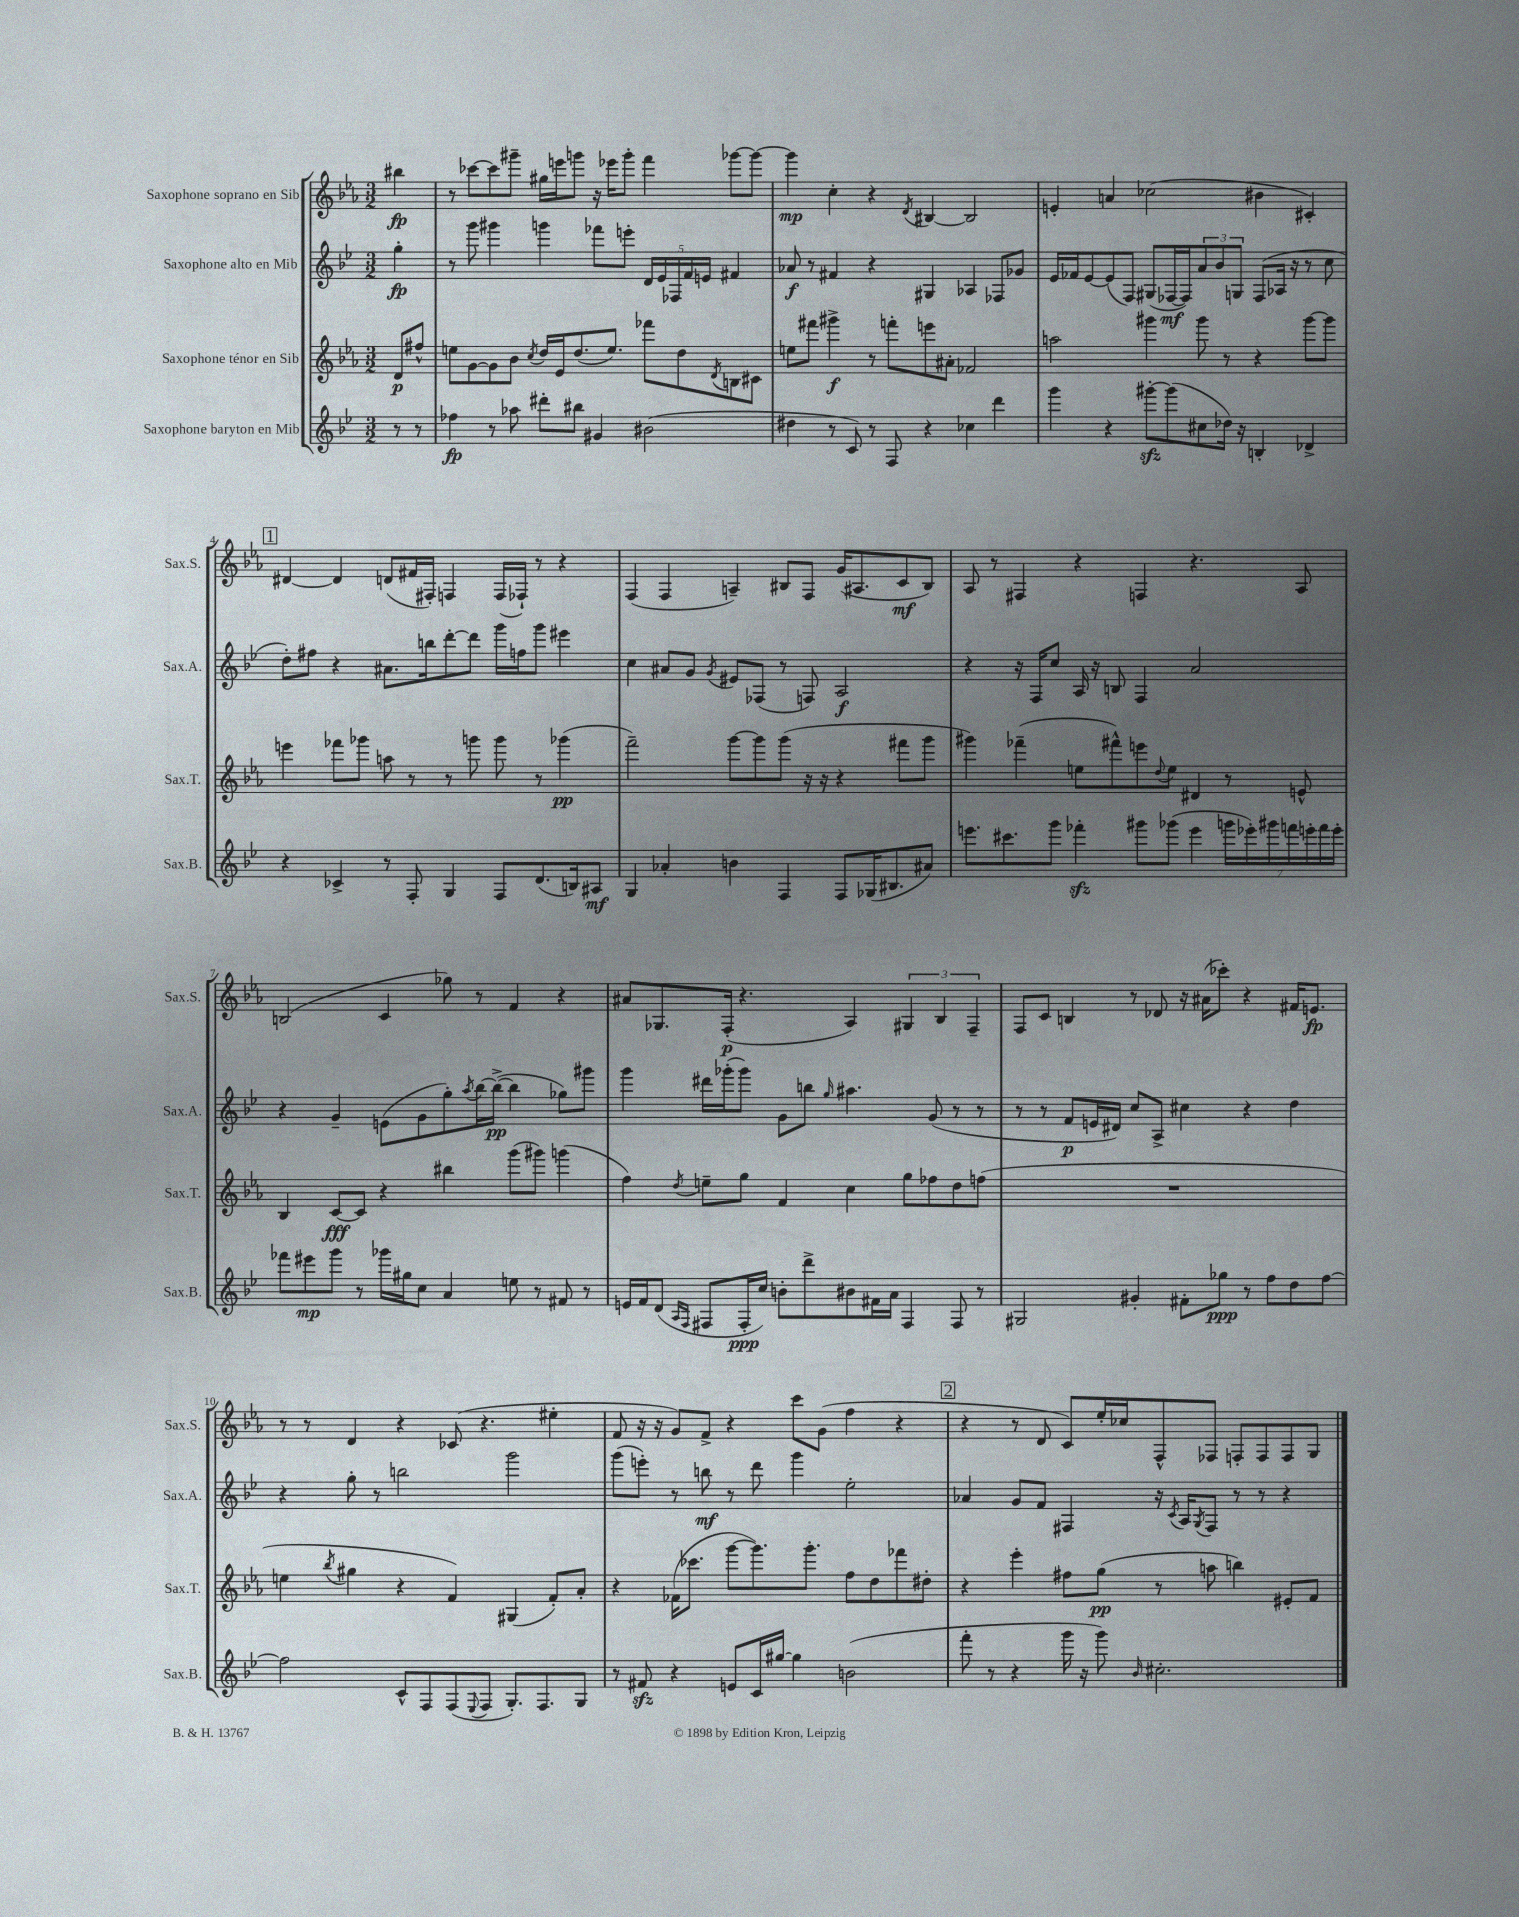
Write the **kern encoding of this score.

**kern	**dynam	**kern	**dynam	**kern	**dynam	**kern	**dynam
*part4	*part4	*part3	*part3	*part2	*part2	*part1	*part1
*staff4	*staff4	*staff3	*staff3	*staff2	*staff2	*staff1	*staff1
*I"Saxophone baryton en Mib	*	*I"Saxophone ténor en Sib	*	*I"Saxophone alto en Mib	*	*I"Saxophone soprano en Sib	*
*I'Sax.B.	*	*I'Sax.T.	*	*I'Sax.A.	*	*I'Sax.S.	*
*clefG2	*	*clefG2	*	*clefG2	*	*clefG2	*
*k[b-e-]	*	*k[b-e-a-]	*	*k[b-e-]	*	*k[b-e-a-]	*
*M3/2	*	*M3/2	*	*M3/2	*	*M3/2	*
=	=	=	=	=	=	=	=
8r	.	8d/L	p	4gg'\	fp	4bb#X\	fp
8r	.	8ff#X^^/J	.	.	.	.	.
=1	=1	=1	=1	=1	=1	=1	=1
4ff-X\	fp	8een\L	.	8r	.	8r	.
.	.	[8g\	.	8ggg\	.	[8ccc-X\L	.
8r	.	8g\]	.	4ggg#X\	.	8ccc-\]	.
8aa-X\	.	8b-\J	.	.	.	8ggg#X~\J	.
.	.	8qcc/	.	.	.	.	.
8ddd#X'\L	.	16dd/LL	.	4gggn\	.	16gg#X\LL	.
.	.	16e-/J	.	.	.	16eeen\J	.
8bb#X\J	.	(8.dd/	.	.	.	8gggn\J	.
4g#X/	.	.	.	8fff-X\L	.	16r	.
.	.	8.ee/J)	.	.	.	16eee-X\KL	.
.	.	.	.	8eeen'\J	.	8ggg'\J	.
(2b#X\	.	8fff-X\L	.	20d/LL	.	4fff\	.
.	.	.	.	20e-/	.	.	.
.	.	.	.	20F-X/	.	.	.
.	.	8dd\	.	.	.	.	.
.	.	.	.	20f/	.	.	.
.	.	.	.	20en/JJ	.	.	.
.	.	8qd/	.	.	.	.	.
.	.	8Bn\	.	4f#X/	.	[8ggg-X\L	.
.	.	8c#X\J	.	.	.	8ggg-\J_	.
=2	=2	=2	=2	=2	=2	=2	=2
4dd#X\	.	8een\L	.	8a-X/	f	4ggg-\]	mp
.	.	8fff#X\J	.	8r	.	.	.
8r	.	4ggg#X^\	f	4f#X/	.	4cc'\	.
8c/)	.	.	.	.	.	.	.
8r	.	8r	.	4r	.	4r	.
8F/	.	8fffn'\L	.	.	.	.	.
.	.	.	.	.	.	8qd/	.
4r	.	8eeen\	.	4G#X/	.	[4B#X/	.
.	.	8a#X'\J	.	.	.	.	.
4cc-X\	.	2f-X/	.	4A-X/	.	2B#/]	.
4ddd\	.	.	.	8F-X/L	.	.	.
.	.	.	.	8g-X/J	.	.	.
=3	=3	=3	=3	=3	=3	=3	=3
4ggg\	.	2aan\	.	16e-/LL	.	4en'/	.
.	.	.	.	16f-X/J	.	.	.
.	.	.	.	[8e-/	.	.	.
4r	.	.	.	(8e-/]	.	4an/	.
.	.	.	.	8F/J)	.	.	.
[8ggg#Xzz'\L	.	4ggg#X\	.	(8G#X/L	.	(2cc-X\	.
(8ggg#\]	.	.	.	[16F-X/L	mf	.	.
.	.	.	.	16F-/J])	.	.	.
8cc#X\	.	8ggg#\	.	12a/	.	.	.
.	.	.	.	12b-/	.	.	.
16dd-X\Jk)	.	8r	.	.	.	.	.
.	.	.	.	12Gn/J	.	.	.
16r	.	.	.	.	.	.	.
4Bn'/	.	4r	.	(8F-/L	.	4b#X\	.
.	.	.	.	16A-X/Jk	.	.	.
.	.	.	.	16r	.	.	.
4d-X^/	.	[8ggg#\L	.	8r	.	4c#X'/)	.
.	.	8ggg#\J]	.	8cc\	.	.	.
!!LO:LB:g=z
!!LO:REH:place=s1:t=1
=4	=4	=4	=4	=4	=4	=4	=4
4r	.	4eeen\	.	8dd'\L)	.	[4d#X/	.
.	.	.	.	8ff#X\J	.	.	.
4c-X^/	.	8fff-X\L	.	4r	.	4d#/]	.
.	.	8ggg-X\J	.	.	.	.	.
8r	.	8aan\	.	8.a#X\L	.	(8dn/L	.
8F'/	.	8r	.	.	.	16f#X/L	.
.	.	.	.	16bbn\k	.	16F#X'/JJ)	.
4G/	.	8r	.	[8ddd'\	.	4Fn/	.
.	.	8gggn\	.	8ddd\J]	.	.	.
8F/L	.	8ggg\	.	16ggg\LL	.	(16F/LL	.
.	.	.	.	16ffn\J	.	16F-X`/JJ)	.
(8.d/	.	8r	.	8ggg\J	.	8r	.
.	.	(4ggg-X\	pp	4eee#X\	.	4r	.
16Bn/k)	.	.	.	.	.	.	.
8A#X/J	mf	.	.	.	.	.	.
=5	=5	=5	=5	=5	=5	=5	=5
4G/	.	2fff~\)	.	4cc\	.	(4F/	.
4a-X'/	.	.	.	8a#X/L	.	4F/	.
.	.	.	.	8g/J	.	.	.
.	.	.	.	8qg/	.	.	.
4bn\	.	[8ggg\L	.	8e#X/L	.	4An~/)	.
.	.	8ggg\]	.	(8F-X/J	.	.	.
4F/	.	(8ggg\J	.	8r	.	8B#X/L	.
.	.	16r	.	8Fn/)	.	8F/J	.
.	.	16r	.	.	.	.	.
8F/L	.	4r	.	2A/	f	(16g/KL	.
.	.	.	.	.	.	8.A#X/	.
(16G-X/K	.	.	.	.	.	.	.
8.B#X/	.	.	.	.	.	.	.
.	.	8fff#X\L	.	.	.	8c/	mf
8a#X/J)	.	8ggg\J	.	.	.	8B#/J)	.
=6	=6	=6	=6	=6	=6	=6	=6
8.eeen\L	.	4ggg#X\)	.	4r	.	8A-/	.
.	.	.	.	.	.	8r	.
8.ccc#X\	.	.	.	.	.	.	.
.	.	(4fff-X~\	.	16r	.	4F#X/	.
.	.	.	.	16F/KL	.	.	.
8ggg\J	.	.	.	8cc/J	.	.	.
4fff-Xzz'\	.	8een\L	.	16A/	.	4r	.
.	.	.	.	16r	.	.	.
.	.	8fff#X^^\)	.	8Bn/	.	.	.
8ggg#X\L	.	8eeen\	.	4F/	.	4Fn/	.
.	.	8qqdd/	.	.	.	.	.
(8ggg-X\J	.	8ee\J	.	.	.	.	.
4eee\	.	4d#X/	.	2a/	.	4.r	.
28gggn\LL	.	8r	.	.	.	.	.
28eee-X'\)	.	.	.	.	.	.	.
28ggg#X\	.	.	.	.	.	.	.
28fffn\	.	.	.	.	.	.	.
.	.	8en^^/	.	.	.	8A-/	.
28eeen'\	.	.	.	.	.	.	.
28fff\	.	.	.	.	.	.	.
28eee'\JJ	.	.	.	.	.	.	.
!!LO:LB:g=z
=7	=7	=7	=7	=7	=7	=7	=7
8fff-X\L	.	4B-/	.	4r	.	(2Bn/	.
8eee#X\	mp	.	.	.	.	.	.
8ggg\J	.	[8c/L	fff	4g~/	.	.	.
8r	.	8c/J]	.	.	.	.	.
16ggg-X\LL	.	4r	.	(8en\L	.	4c/	.
16gg#X\J	.	.	.	.	.	.	.
8cc\J	.	.	.	8g\	.	.	.
4a/	.	4bb#X\	.	8gg'\)	.	8gg-X\)	.
.	.	.	.	8qaa/	.	.	.
.	.	.	.	[16bb-\L	.	8r	.
.	.	.	.	(16bb-^\JJ_	pp	.	.
8een\	.	(8ggg\L	.	4bb-\]	.	4f/	.
8r	.	8ggg#X\J)	.	.	.	.	.
8f#X/	.	(4gggn\	.	8gg-X\L)	.	4r	.
8r	.	.	.	8ggg#X\J	.	.	.
=8	=8	=8	=8	=8	=8	=8	=8
16en/LL	.	4ff\)	.	4ggg\	.	8a#X/L	.
16f/J	.	.	.	.	.	.	.
(8d/J	.	.	.	.	.	8.G-X/	.
16qqA/LL	.	.	.	.	.	.	.
16qqF/JJ	.	8qdd/	.	.	.	.	.
8F#X/L	.	8een~\L	.	16ddd#X\LL	.	.	.
.	.	.	.	(16ggg-X'\J	.	(16F'/Jk	p
16F#'/L	ppp	8gg\J	.	8ggg-\J)	.	4.r	.
16cc/JJ)	.	.	.	.	.	.	.
8bn'\L	.	4f/	.	8g\L	.	.	.
8ddd^\	.	.	.	8bbn\J	.	.	.
.	.	.	.	16qqgg/	.	.	.
8b#X\	.	4cc\	.	4.aa#X\	.	4A-/)	.
16f#X\L	.	.	.	.	.	.	.
16a\JJ	.	.	.	.	.	.	.
4F#/	.	8gg\L	.	.	.	6G#X/	.
.	.	8ff-X\	.	(8g/	.	.	.
.	.	.	.	.	.	6B-/	.
8F#/	.	8dd\	.	8r	.	.	.
.	.	.	.	.	.	6F~/	.
8r	.	(8ffn\J	.	8r	.	.	.
=9	=9	=9	=9	=9	=9	=9	=9
2G#X/	.	1.r	.	8r	.	8F/L	.
.	.	.	.	8r	.	8c/J	.
.	.	.	.	8f/L	p	4Bn/	.
.	.	.	.	16en/L	.	.	.
.	.	.	.	16d#X/JJ)	.	.	.
4g#X'/	.	.	.	8cc/L	.	8r	.
.	.	.	.	8A^/J	.	8d-X/	.
8f#X'\L	.	.	.	4cc#X\	.	16r	.
.	.	.	.	.	.	(16a#X\KL	.
8gg-X\J	ppp	.	.	.	.	8ccc-X'\J)	.
8r	.	.	.	4r	.	4r	.
8ff\L	.	.	.	.	.	.	.
8dd\	.	.	.	4dd\	.	16f#X/KL	.
.	.	.	.	.	.	8.en/J	fp
[8ff\J	.	.	.	.	.	.	.
!!LO:LB:g=z
=10	=10	=10	=10	=10	=10	=10	=10
2ff\]	.	4een\	.	4r	.	8r	.
.	.	.	.	.	.	8r	.
.	.	8qbb-/	.	.	.	.	.
.	.	4gg#X\	.	8gg'\	.	4d/	.
.	.	.	.	8r	.	.	.
8c^^/L	.	4r	.	2bbn\	.	4r	.
8F/	.	.	.	.	.	.	.
(8F/	.	4f/)	.	.	.	(8c-X/	.
8qqE-/	.	.	.	.	.	.	.
8F/J	.	.	.	.	.	4.r	.
8.G'/L)	.	(4G#X/	.	2ggg\	.	.	.
8.F/	.	.	.	.	.	.	.
.	.	8f'/L)	.	.	.	4ee#X'\	.
8G/J	.	8a-'/J	.	.	.	.	.
=11	=11	=11	=11	=11	=11	=11	=11
8r	.	4r	.	(8ggg\L	.	8f/	.
8f#Xzz/	.	.	.	8eeen'\J)	.	16r	.
.	.	.	.	.	.	16r	.
4r	.	(16f-X\KL	.	8r	.	8g/L)	.
.	.	8.ccc-X\J	.	.	.	.	.
.	.	.	.	8bbn\	mf	8f^/J	.
8en/L	.	[8ggg\L	.	8r	.	4r	.
16c/L	.	8.ggg\])	.	8ddd\	.	.	.
[16gg#X/JJ	.	.	.	.	.	.	.
4gg#\]	.	.	.	4ggg\	.	8ccc\L	.
.	.	8.ggg'\J	.	.	.	.	.
.	.	.	.	.	.	(8g\J	.
(2bn\	.	8ff\L	.	2ee-'\	.	4ff\	.
.	.	8dd\	.	.	.	.	.
.	.	8fff-X\	.	.	.	4r	.
.	.	8dd#X'\J	.	.	.	.	.
!!LO:REH:place=s1:t=2
=12	=12	=12	=12	=12	=12	=12	=12
8fff'\	.	4r	.	4a-X/	.	4r	.
8r	.	.	.	.	.	.	.
4r	.	4eee-'\	.	8g/L	.	8r	.
.	.	.	.	8f/J	.	8d/	.
16ggg\	.	8ff#X\L	.	4F#X/	.	8c/L)	.
16r	.	.	.	.	.	.	.
8ggg\)	.	(8gg\J	pp	.	.	16ee-'/L	.
.	.	.	.	.	.	16cc-X/J	.
16qqb-/	.	.	.	.	.	.	.
2.cc#X'\	.	8r	.	16r	.	8F^^/	.
.	.	.	.	8qc/	.	.	.
.	.	.	.	16A/KL	.	.	.
.	.	.	.	8qG/	.	.	.
.	.	8aan\	.	8F#/J	.	8F-X/J	.
.	.	4bbn\)	.	8r	.	8Fn'/L	.
.	.	.	.	8r	.	8F/	.
.	.	8e#X'/L	.	4r	.	8F/	.
.	.	8f/J	.	.	.	8G/J	.
==	==	==	==	==	==	==	==
*-	*-	*-	*-	*-	*-	*-	*-
